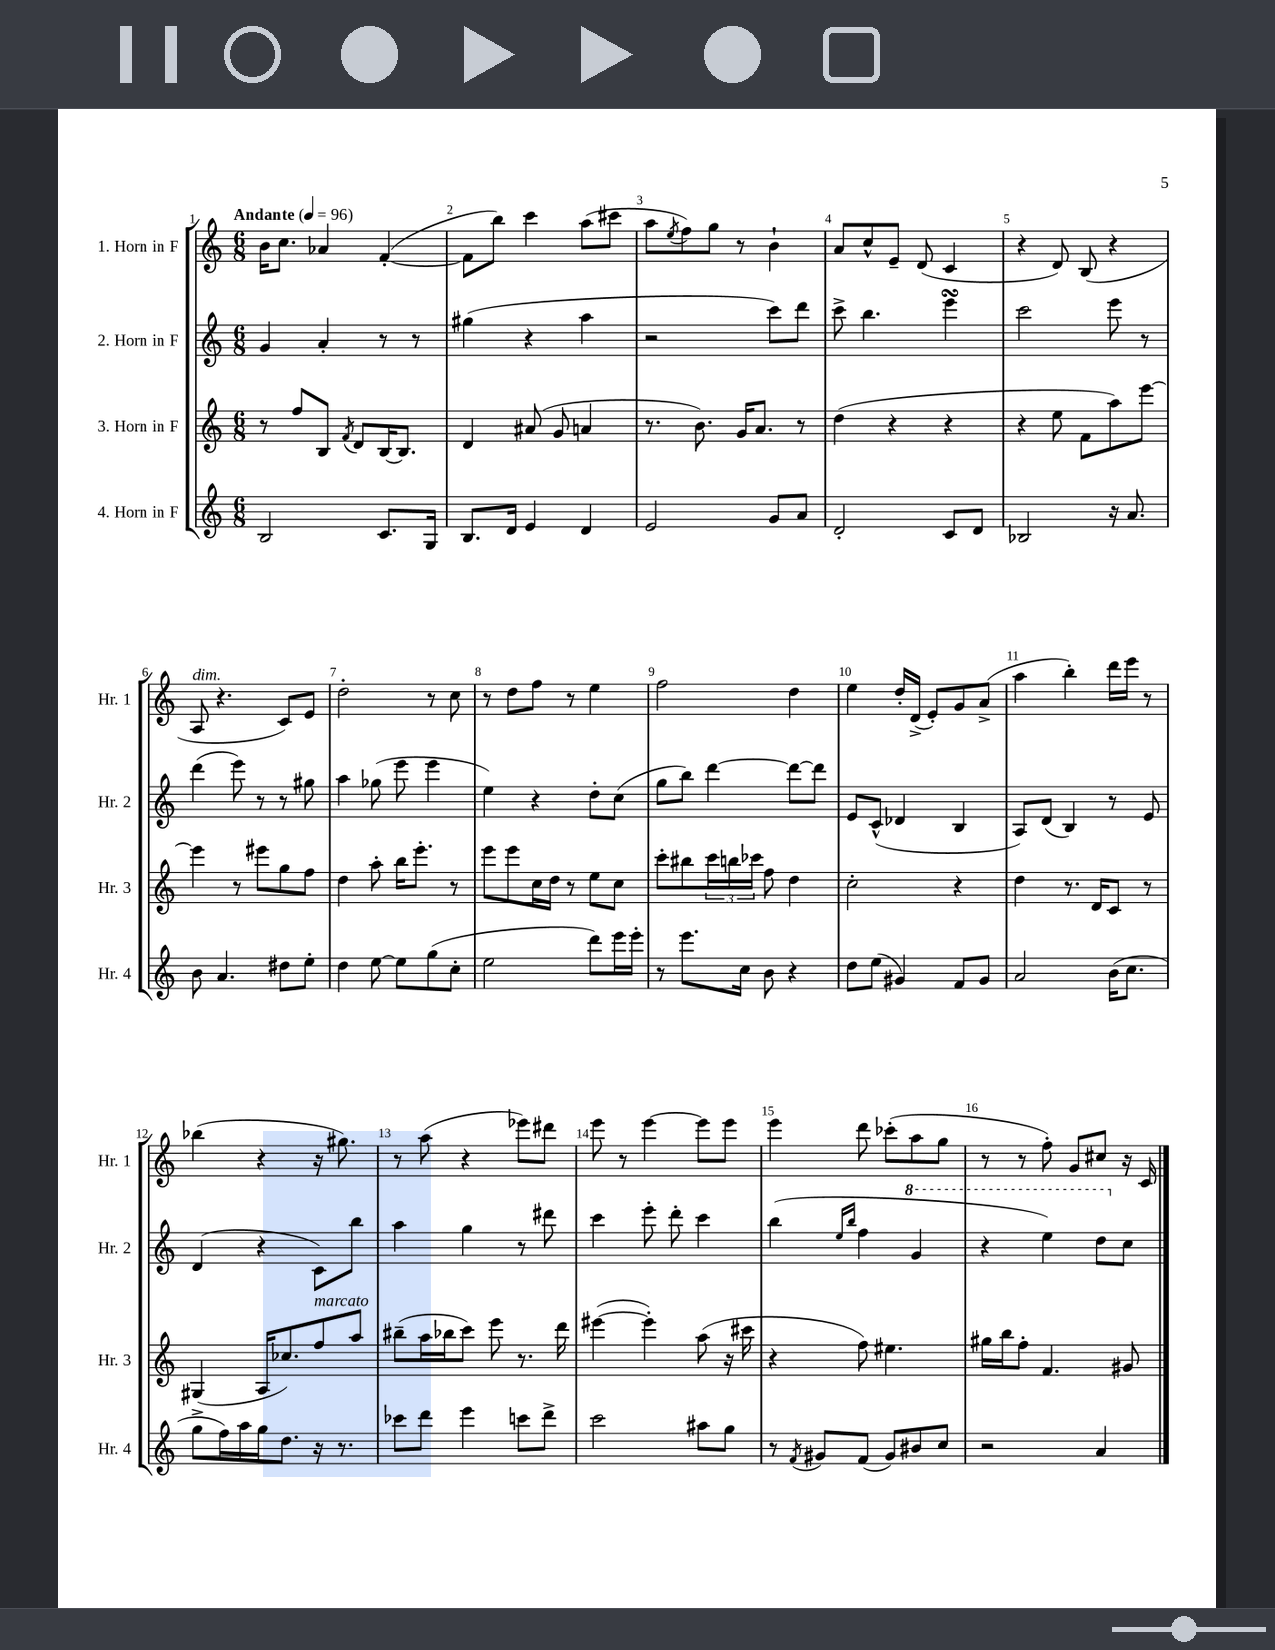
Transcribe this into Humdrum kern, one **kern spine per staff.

**kern	**kern	**kern	**kern
*staff4	*staff3	*staff2	*staff1
*clefG2	*clefG2	*clefG2	*clefG2
*k[]	*k[]	*k[]	*k[]
*M6/8	*M6/8	*M6/8	*M6/8
*MM96	*MM96	*MM96	*MM96
2B/	8r	4g/	16b\LK
.	.	.	8.cc\J
.	8ff/L	.	.
.	8B/J	4a'/	4a-/
.	8qf/	.	.
.	8d/L	.	.
8.c/L	[16B/K	8r	([4f'/
.	8.B/]J	.	.
.	.	8r	.
16G/Jk	.	.	.
=	=	=	=
8.B/L	4d/	(4gg#\	8f\]L
.	.	.	8bb\J)
16d/Jk	.	.	.
4e/	(8a#/	4r	4ccc\
.	8g/	.	.
4d/	4a/	4aa\	(8aa\L
.	.	.	8ccc#\J
=	=	=	=
2e/	8.r	2r	8aa\L
.	.	.	8qee/
.	.	.	8ff\)
.	8.b\)	.	.
.	.	.	8gg\J
.	16g/LK	.	8r
.	8.a/J	.	.
8g/L	.	8ccc\L)	4b`\
8a/J	8r	8ddd\J	.
=	=	=	=
2d'/	(4dd\	8ccc^\	8a/L
.	.	4.bb\	8cc^^/
.	4r	.	8e~/J
.	.	.	(8d/
8c/L	4r	4eee\	4c/
8d/J	.	.	.
=	=	=	=
2B-/	4r	2ccc\	4r
.	8ee\	.	8d/)
.	8f\L	.	(8B/
16r	8aa\)	8eee\	4r
8.a/	.	.	.
.	[8eee\J	8r	.
=	=	=	=
8b\	4eee\]	(4ddd\	8A/
4.a/	.	.	4.r
.	8r	8eee\)	.
.	8eee#\L	8r	.
8dd#\L	8gg\	8r	8c/L)
8ee'\J	8ff\J	8gg#\	8e/J
=	=	=	=
4dd\	4dd\	4aa\	2dd'\
[8ee\	8aa'\	(8gg-\	.
8ee\]L	16bb\LK	8eee\	.
.	8.eee'\J	.	.
(8gg\	.	4eee\	8r
8cc'\J	8r	.	8cc\
=	=	=	=
2ee\	8eee\L	4ee\)	8r
.	8eee\	.	8dd\L
.	16cc\L	4r	8ff\J
.	16dd\JJ	.	.
.	8r	.	8r
8ddd\L)	8ee\L	8dd'\L	4ee\
16eee\L	8cc\J	(8cc\J	.
16eee'\JJ	.	.	.
=	=	=	=
8r	8ccc'\L	8gg\L	2ff\
8.eee\L	8bb#\	8bb\J)	.
.	24ccc\L	[4ddd\	.
.	24bb\	.	.
16cc\Jk	.	.	.
.	24ccc-\JJ	.	.
8b\	8ff\	.	.
4r	4dd\	8ddd\_L	4dd\
.	.	8ddd\]J	.
=	=	=	=
8dd\L	2cc'\	8e/L	4ee\
(8ee\J	.	(8c^^/J	.
4g#/)	.	4d-/	16dd'/LL
.	.	.	(16d^/JJ
.	.	.	8e'/L)
8f/L	4r	4B/	8g/
8g#/J	.	.	(8a^/J
=	=	=	=
2a/	4dd\	8A/L)	4aa\
.	.	(8d/J	.
.	8.r	4B/)	4bb'\)
.	16d/LK	.	.
(16b\LK	8c/J	8r	16ddd\LL
8.cc\J	.	.	16eee\JJ
.	8r	8e/	8r
=	=	=	=
8gg^\L	(4G#/	(4d/	(4bb-\
16ff\L)	.	.	.
16aa\	.	.	.
16gg\J	16A/LK	4r	4r
8.dd\J	8.cc-/)	.	.
16r	8ff/	8c\L)	16r
8.r	.	.	8.gg#\)
.	8aa/J	8bb\J	.
=	=	=	=
8ccc-\L	(8bb#~\L	4aa\	8r
8ddd\J	16aa\L	.	(8aa\
.	16bb-\J	.	.
4eee\	8ccc\J)	4gg\	4r
.	8eee\	.	.
8ccc\L	8.r	8r	8eee-\L)
8ddd^\J	.	8ddd#\	8ddd#\J
.	16ddd\	.	.
=	=	=	=
2ccc\	([4eee#\	4ccc\	8eee\
.	.	.	8r
.	4eee#'\])	8eee'\	[4eee\
.	.	8ddd'\	.
8aa#\L	(8aa\	4ccc\	8eee\]L
8gg\J	16r	.	8eee\J
.	16ccc#\	.	.
=	=	=	=
8r	4r	(4bb\	4eee\
8qf/	.	.	.
8g#/L	.	.	.
.	.	16qqee/LL	.
.	.	16qqbb/JJ	.
(8f/J	8ff\)	4ff\	8ddd\
8g#/L)	4.ee#\	.	(8ccc-'\L
8b#/	.	4gg/	8aa\
8cc/J	.	.	8gg\J
=	=	=	=
2r	16gg#\LL	4r	8r
.	16bb\J	.	.
.	8ff'\J	.	8r
.	4.f/	4eee\)	8ff'\)
.	.	.	8g/L
4a/	.	8ddd\L	8cc#/J
.	8g#/	8cc\J	16r
.	.	.	16c/
==	==	==	==
*-	*-	*-	*-
